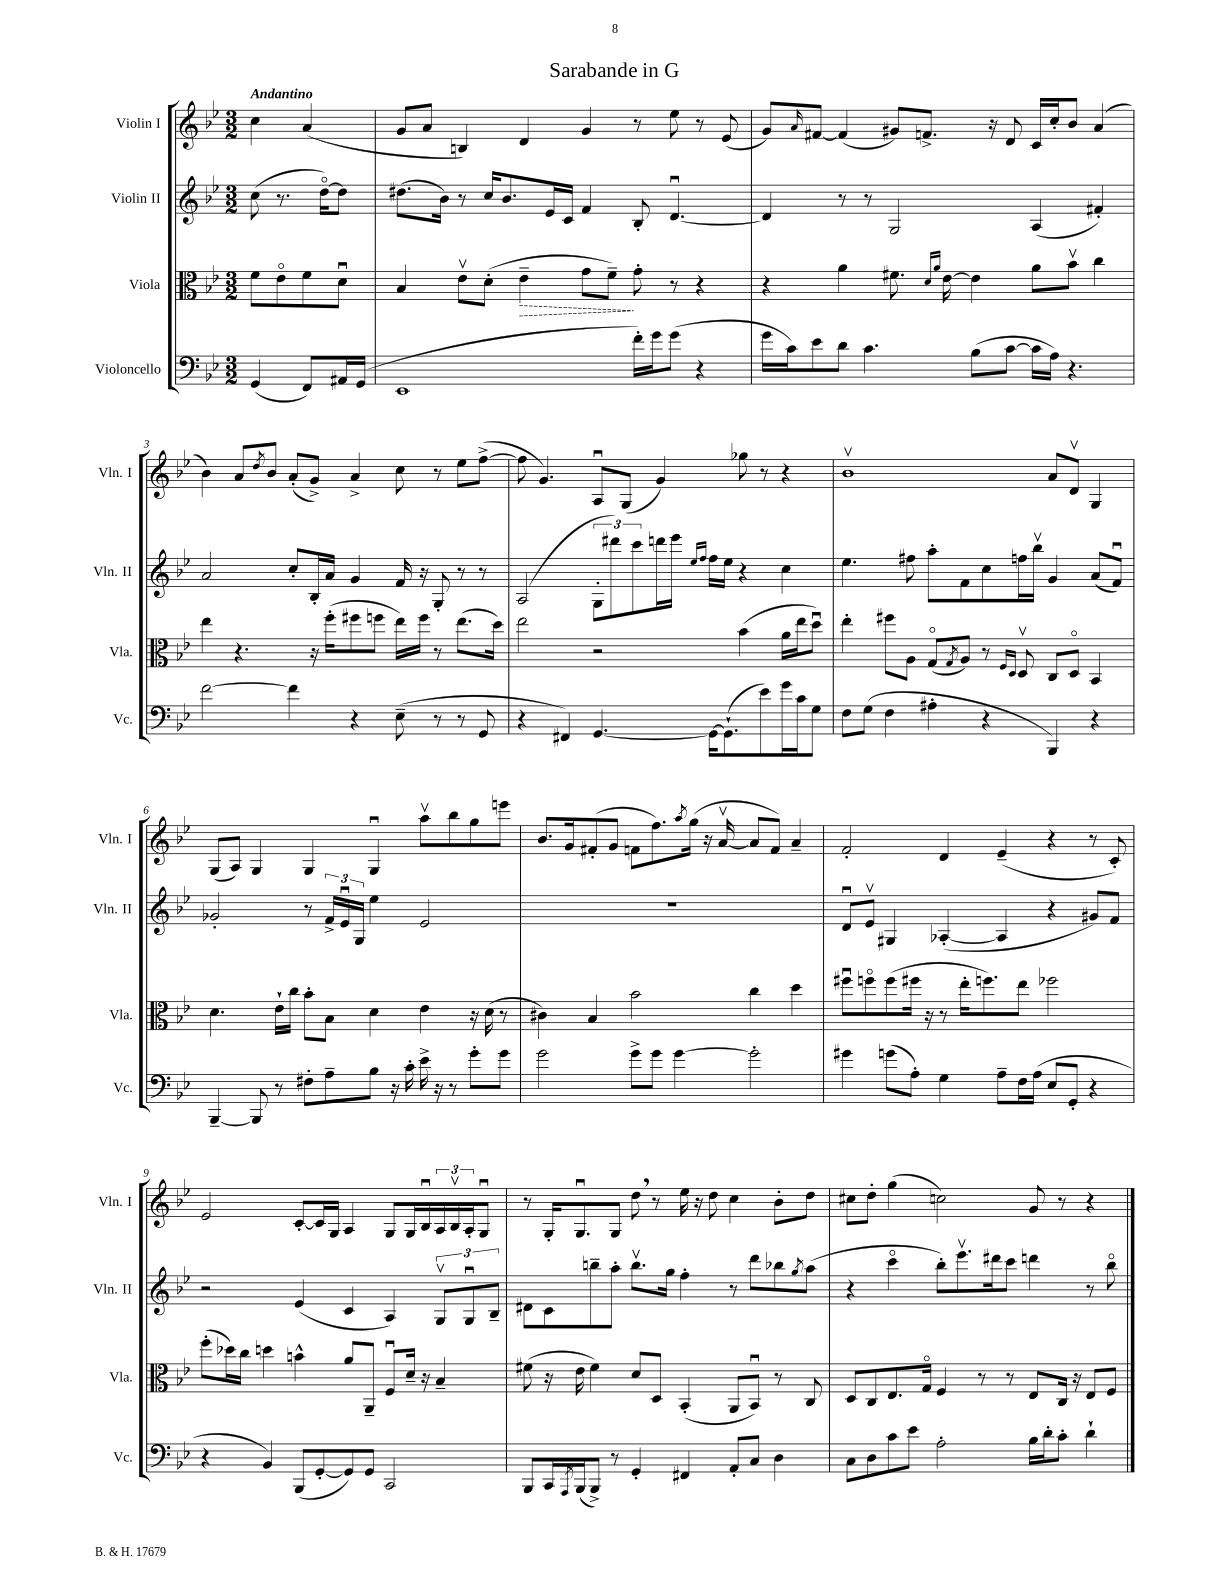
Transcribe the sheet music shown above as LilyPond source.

\header { title = "Sarabande in G" }
<<
\new StaffGroup <<
\new Staff = "s0" \with { instrumentName = "Violin I" shortInstrumentName = "Vln. I" } {
    \clef treble \key bes \major \numericTimeSignature \time 3/2 \partial 2 \tempo "Andantino"
    c''4 a'4( |
    g'8 a'8 b4) d'4 g'4 r8 ees''8 r8 ees'8( |
    g'8) \grace { a'16 } fis'8~ fis'4( gis'8) f'8.-> r16 d'8 c'16 c''16-. bes'8 a'4( |
    bes'4) a'8 \acciaccatura { d''8 } bes'8 a'8-.( g'8->) a'4-> c''8 r8 ees''8 f''8~->( |
    f''8 g'4.) a8\downbow g8( g'4) ges''8 r8 r4 |
    bes'1\upbow a'8 d'8\upbow g4 |
    g8( a8) g4 g4 g4\downbow a''8\upbow bes''8 g''8 e'''8 |
    bes'8. g'16 fis'8-.( g'8 f'8 f''8.) \acciaccatura { a''8 } g''16( r16 a'16~\upbow a'8 f'8) a'4-- |
    f'2-. d'4 ees'4--( r4 r8 c'8-.) |
    ees'2 c'8~-. c'16 g16 a4 g8 g16 bes16\downbow \tuplet 3/2 { a16 bes16\upbow a16-. } g8\downbow |
    r8 g16-. g8.\downbow g8 d''8 \breathe r8 ees''16 r16 d''8 c''4 bes'8-. d''8 |
    cis''8 d''8-. g''4( c''2) g'8 r8 r4 \bar "|." |
}
\new Staff = "s1" \with { instrumentName = "Violin II" shortInstrumentName = "Vln. II" } {
    \clef treble \key bes \major \numericTimeSignature \time 3/2 \partial 2
    c''8( r8. d''16~\flageolet) d''8 |
    dis''8.( bes'16) r8 c''16 bes'8. ees'16 c'16 f'4 bes8-. d'4.~\downbow |
    d'4 r8 r8 g2 a4( fis'4-.) |
    a'2 c''8-. bes16-. a'16 g'4 f'16 r16 g8-. r8 r8 |
    a2( \tuplet 3/2 { g8-. dis'''8) c'''8 } d'''16 ees'''16 \grace { ees''16 f''16 } f''16 ees''16 r4 c''4 |
    ees''4. fis''8 a''8-. f'8 c''8 f''16 bes''16\upbow g'4 a'8( f'8\downbow) |
    ges'2-. r8 \tuplet 3/2 { f'16-> ees'16\downbow g16 } ees''4 ees'2 |
    R1. |
    d'8\downbow ees'8\upbow gis4 aes4~-.( aes4 r4 gis'8) f'8 |
    r2 ees'4( c'4 a4) \tuplet 3/2 { g8\upbow g8\downbow bes8-- } |
    dis'8 c'8 b''8-- a''8-. b''8.\upbow g''16 f''4-. r8 d'''8 bes''8 \acciaccatura { g''8 } a''8( |
    r4 c'''4\flageolet bes''8-.) ees'''8.\upbow dis'''16 c'''8 d'''4 r8 bes''8\flageolet \bar "|." |
}
\new Staff = "s2" \with { instrumentName = "Viola" shortInstrumentName = "Vla." } {
    \clef alto \key bes \major \numericTimeSignature \time 3/2 \partial 2
    f'8 ees'8\flageolet f'8 d'8\downbow |
    bes4 ees'8\upbow d'8-.( \once \override Hairpin.style = #'dashed-line ees'4--\> g'8 f'8--\!) g'8-. r8 r4 |
    r4 a'4 fis'8. \grace { d'16 a'16 } ees'16~ ees'4 a'8 bes'8\upbow c''4 |
    ees''4 r4. r16 f''16-.( fis''8 f''8 ees''16) f''16 r8 ees''8.( d''16) |
    ees''2 r2 bes'4( a'16 ees''16 d''8\downbow) |
    ees''4-. fis''8 a8 g8\flageolet( \acciaccatura { g8 } a8) r8 \grace { f16 d16 } d8\upbow c8 d8\flageolet bes,4 |
    d'4. ees'16-! c''16 bes'8-. bes8 d'4 ees'4 r16 d'16( r8 |
    cis'4) bes4 bes'2 c''4 d''4 |
    fis''8\downbow f''8\flageolet f''8( fis''16 r16 r8 ees''16-. f''8.) ees''8 fes''2 |
    f''8-.( des''16) c''16 d''4 b'4-^ a'8 a,8-- f8\downbow d'16-- r16 bes4-- |
    fis'8( r16 ees'16 fis'4) d'8 d8 bes,4-.( a,8 bes,8\downbow) r8 c8 |
    d8 c8 ees8. g16\flageolet f4 r8 r8 ees8 c16 r16 ees8 f8 \bar "|." |
}
\new Staff = "s3" \with { instrumentName = "Violoncello" shortInstrumentName = "Vc." } {
    \clef bass \key bes \major \numericTimeSignature \time 3/2 \partial 2
    g,4( f,8) ais,16 g,16( |
    ees,1 f'16-.) g'16 g'8( r4 |
    g'16 c'16) ees'8 d'8 c'4. bes8( c'8~ c'16 a16) r4. |
    f'2~ f'4 r4 ees8--( r8 r8 g,8 |
    r4 fis,4) g,4.~ g,16~ g,8.-!( ees'8) g'16 c'16 g8 |
    f8 g8( f4 ais4-. r4 bes,,4) r4 |
    bes,,4~-- bes,,8 r8 fis8-. a8-- bes8 r16 c'16-. ees'16-> r16 r8 g'8-. g'8 |
    g'2 g'8-> g'8 g'4~ g'2-. |
    gis'4 g'8( a8-.) g4 a8-- f16 a16( ees8 g,8-. r4 |
    r4 bes,4) bes,,8( g,8~-. g,8) g,8 c,2 |
    bes,,8 c,16 \acciaccatura { a,,8 } bes,,16( bes,,8->) r8 g,4-. fis,4 a,8-. c8 d4 |
    c8 d8 c'8 ees'8 a2-. bes16 d'16-. c'8-. d'4-! \bar "|." |
}
>>
>>
